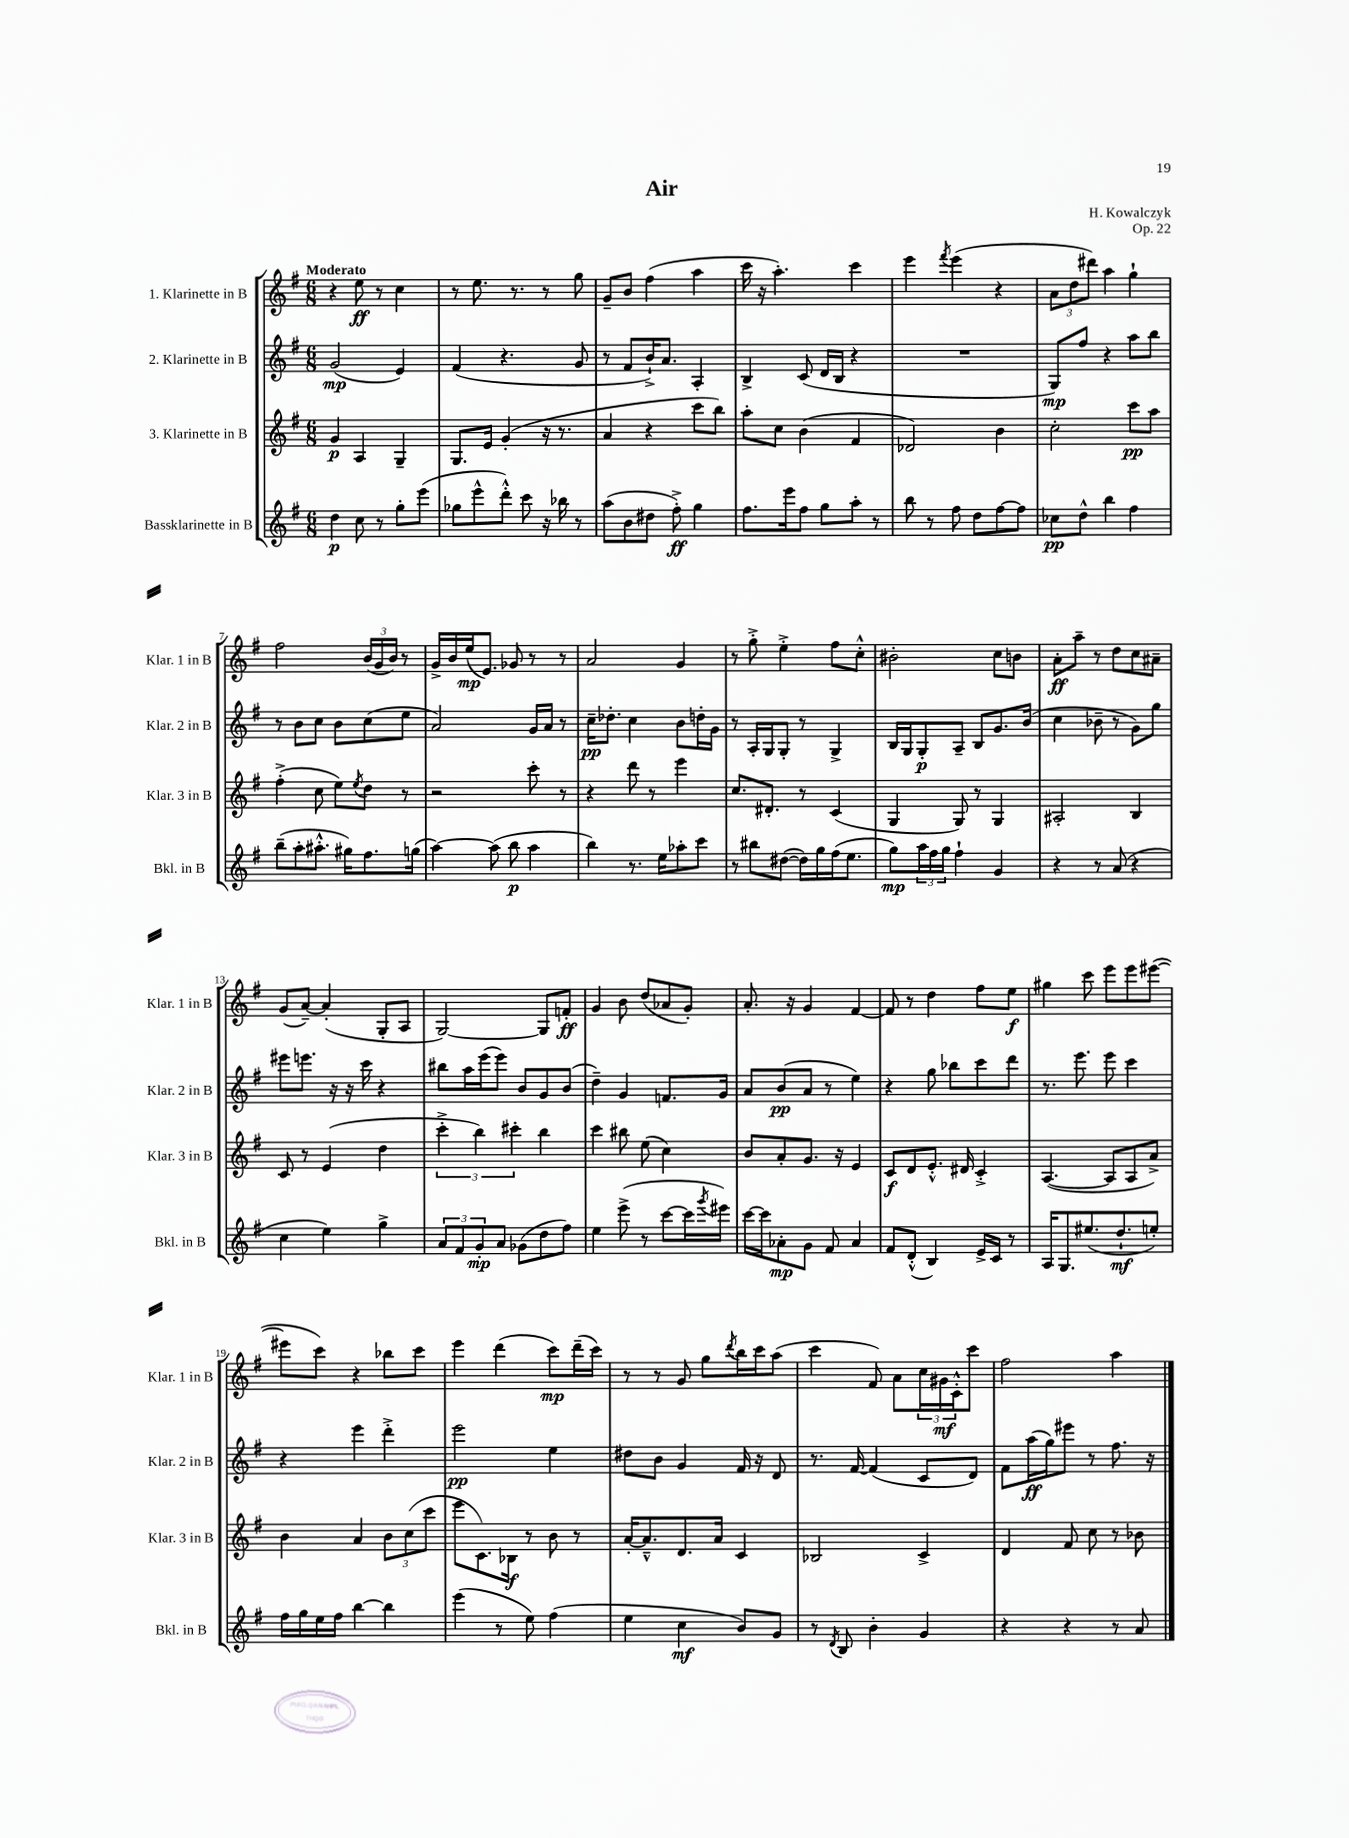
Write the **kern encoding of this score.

**kern	**kern	**kern	**kern
*staff4	*staff3	*staff2	*staff1
*clefG2	*clefG2	*clefG2	*clefG2
*k[f#]	*k[f#]	*k[f#]	*k[f#]
*M6/8	*M6/8	*M6/8	*M6/8
4dd\	4g/	(2g/	4r
8cc\	4A/	.	8ee\
8r	.	.	8r
8gg'\L	4G~/	4e/)	4cc\
(8eee\J	.	.	.
=	=	=	=
8gg-\L	8.G/L	(4f#/	8r
8eee^^\	.	.	8.ee\
.	16e/Jk	.	.
8ddd'^^\J)	(4g'/	4.r	.
.	.	.	8.r
8ccc\	.	.	.
16r	16r	.	8r
16bb-\	8.r	.	.
8r	.	8g/	8gg\
=	=	=	=
(8aa\L	4a/	8r	8g~/L
8b\	.	8f#/L	8b/J
8dd#\J	4r	16b`^/K)	(4ff#\
.	.	8.a/J	.
8ff#'^\)	.	.	.
4gg\	8ccc\L	4A'/	4aa\
.	8bb\J)	.	.
=	=	=	=
8.ff#\L	8aa'\L	4B^/	16ccc\
.	.	.	16r
.	8cc\J	.	4.aa'\)
16eee\k	.	.	.
8ff#\J	(4b\	(8c/	.
8gg\L	.	16d/LL	.
.	.	16B/JJ	.
8aa'\J	4f#/	4r	4ccc\
8r	.	.	.
=	=	=	=
8bb\	2d-/)	2.r	4eee\
8r	.	.	.
.	.	.	8qfff#/
8ff#\	.	.	(4eee\
8dd\L	.	.	.
[8ff#\	4b\	.	4r
8ff#\]J	.	.	.
=	=	=	=
8cc-\L	2cc'\	8G/L)	12a\L
.	.	.	12dd\
8dd^^\J	.	8ff#/J	.
.	.	.	12ddd#\J)
4bb\	.	4r	4aa\
4ff#\	8ccc\L	8aa\L	4gg`\
.	8aa\J	8bb\J	.
=	=	=	=
(8bb~\L	(4ff#'^\	8r	2ff#\
8aa'\	.	8b\L	.
8.aa#'^^\J	8cc\	8cc\J	.
.	8ee\L)	8b\L	.
16gg#\LK)	.	.	.
.	8qee/	.	.
8.ff#\	8dd\J	(8cc\	(24b/LL
.	.	.	24g/
.	.	.	24b/JJ)
.	8r	8ee\J	8r
(16gg\Jk	.	.	.
=	=	=	=
[4aa\)	2r	2a/)	16g^/LL
.	.	.	16b/
.	.	.	(16ee/J
.	.	.	8.e/J)
(8aa\]	.	.	.
8bb\	.	.	8g-/
4aa\	8ccc'\	16g/LL	8r
.	.	16a/JJ	.
.	8r	8r	8r
=	=	=	=
4bb\)	4r	16cc~\LK	2a/
.	.	8.dd-'\J	.
8.r	8ddd\	4cc\	.
.	8r	.	.
16ee\LK	.	.	.
8aa-'\	4eee\	8b\L	4g/
8ccc\J	.	16dd'\L	.
.	.	16g\JJ	.
=	=	=	=
8r	8.cc/L	8r	8r
8bb#\L	.	16A'/LL	8gg'^\
.	8.d#'/J	16G/J	.
([8dd#\J	.	8G'/J	4ee'^\
16dd#\]LL)	8r	8r	.
16gg\	.	.	.
(16ff#\J	(4c/	4G^/	8ff#\L
8.ee\J	.	.	.
.	.	.	8cc'^^\J
=	=	=	=
8gg\L)	4G/	16B/LL	2b#'\
.	.	16G/J	.
24aa\L	.	8G'/	.
24ff#\	.	.	.
24gg\JJ	.	.	.
4ff#`\	8G/)	8A~/J	.
.	8r	8B/L	.
4g/	4G/	8.g/	8cc\L
.	.	.	8b\J
.	.	(16b/Jk	.
=	=	=	=
4r	2A#'/	4cc\	8a'\L
.	.	.	8aa~\J
8r	.	8b-~\	8r
(8a/	.	8r	8dd\L
4r	4B/	8g\L)	8cc\
.	.	8gg\J	8a#~\J
=	=	=	=
4cc\	8c/	8eee#\L	(8g/L
.	8r	8.eee\J	[8a~/J)
4ee\)	(4e/	.	(4a'/]
.	.	16r	.
.	.	16r	.
.	.	16ccc\	.
4gg^\	4dd\	4r	8G'/L
.	.	.	8A/J
=	=	=	=
12a/L	6ccc'^\	8bb#\L	[2G/)
12f#/	.	.	.
.	.	16aa\L	.
12g'/	6bb\)	.	.
.	.	(16eee\J	.
8a/J	.	8eee\J)	.
.	6ccc#'\	.	.
(8g-\L	.	8b/L	.
8dd\	4bb\	8g/	8G/]L
8ff#\J)	.	(8b/J	8f'/J
=	=	=	=
4ee\	4ccc\	4dd~\)	4g/
(8eee^\	8bb#\	4g/	8b\
8r	(8ee\	.	(8dd/L
[8ccc\L	4cc\)	8.f/L	8a-/
16ccc\]L	.	.	8g'/J)
8qggg/	.	.	.
16eee#\JJ)	.	16g/Jk	.
=	=	=	=
[16ccc\LL	8b/L	8a/L	8.a'/
16ccc\]J	.	.	.
8a-'\	8a'/	(8b/	.
.	.	.	16r
8g\J	8.g/J	8a/J	4g/
8f#/	.	8r	.
.	16r	.	.
4a-/	4e/	4ee\)	[4f#/
=	=	=	=
8f#/L	8c/L	4r	8f#/]
(8d'^^/J	8d/	.	8r
4B/)	8.e'^^/J	8gg\	4dd\
.	.	8bb-\L	.
.	16d#/	.	.
16e^/LL	4c'^/	8ccc\	8ff#\L
16c/JJ	.	.	.
8r	.	8ddd\J	8ee\J
=	=	=	=
16A/LK	([4.A/	8.r	4gg#\
8.G/	.	.	.
.	.	8.eee\	.
(8.ee#/	.	.	8ccc\
.	8A/]L	8eee\	8eee\L
8.dd`/	.	.	.
.	8A/	4ccc\	8eee\
8ee'/J)	8a^/J)	.	([8eee#\J
=	=	=	=
16ff#\LL	4b\	4r	8eee#\]L
16gg\	.	.	.
16ee\	.	.	8ccc\J)
16ff#\JJ	.	.	.
[4bb\	4a/	4eee\	4r
4bb\]	12b\L	4ddd'^\	8bb-\L
.	(12cc\	.	.
.	.	.	8ccc\J
.	12ccc\J	.	.
=	=	=	=
(4eee\	8eee\L	2eee\	4eee\
.	8.c\)	.	.
8r	.	.	(4ddd\
.	16B-\Jk	.	.
8ee\)	8r	.	.
(4ff#\	8b\	4ee\	8ccc\L)
.	8r	.	(16ddd~\L
.	.	.	16ccc\JJ)
=	=	=	=
4ee\	[16a'/LK	8dd#\L	8r
.	8.a~^^/]	.	.
.	.	8b\J	8r
4cc\	8.d/	4g/	8g/
.	.	.	8gg\L
.	16a/Jk	.	.
.	.	.	8qddd/
8b/L)	4c/	16f#/	16bb\L
.	.	16r	16ccc\J
8g/J	.	8d/	(8aa\J
=	=	=	=
8r	2B-/	8.r	4ccc\
8qd/	.	.	.
8B/	.	.	.
.	.	[16f#/	.
4b'\	.	(4f#/]	8f#/)
.	.	.	8a\L
4g/	4c^/	8c/L	24cc\L
.	.	.	24g#\
.	.	.	24c'^^\J
.	.	8d/J)	8ccc\J
=	=	=	=
4r	4d/	8f#\L	2ff#\
.	.	(16aa\L	.
.	.	16gg\J)	.
4r	8f#/	8eee#\J	.
.	8cc\	8r	.
8r	8r	8.ff#\	4aa\
8a/	8b-\	.	.
.	.	16r	.
==	==	==	==
*-	*-	*-	*-
